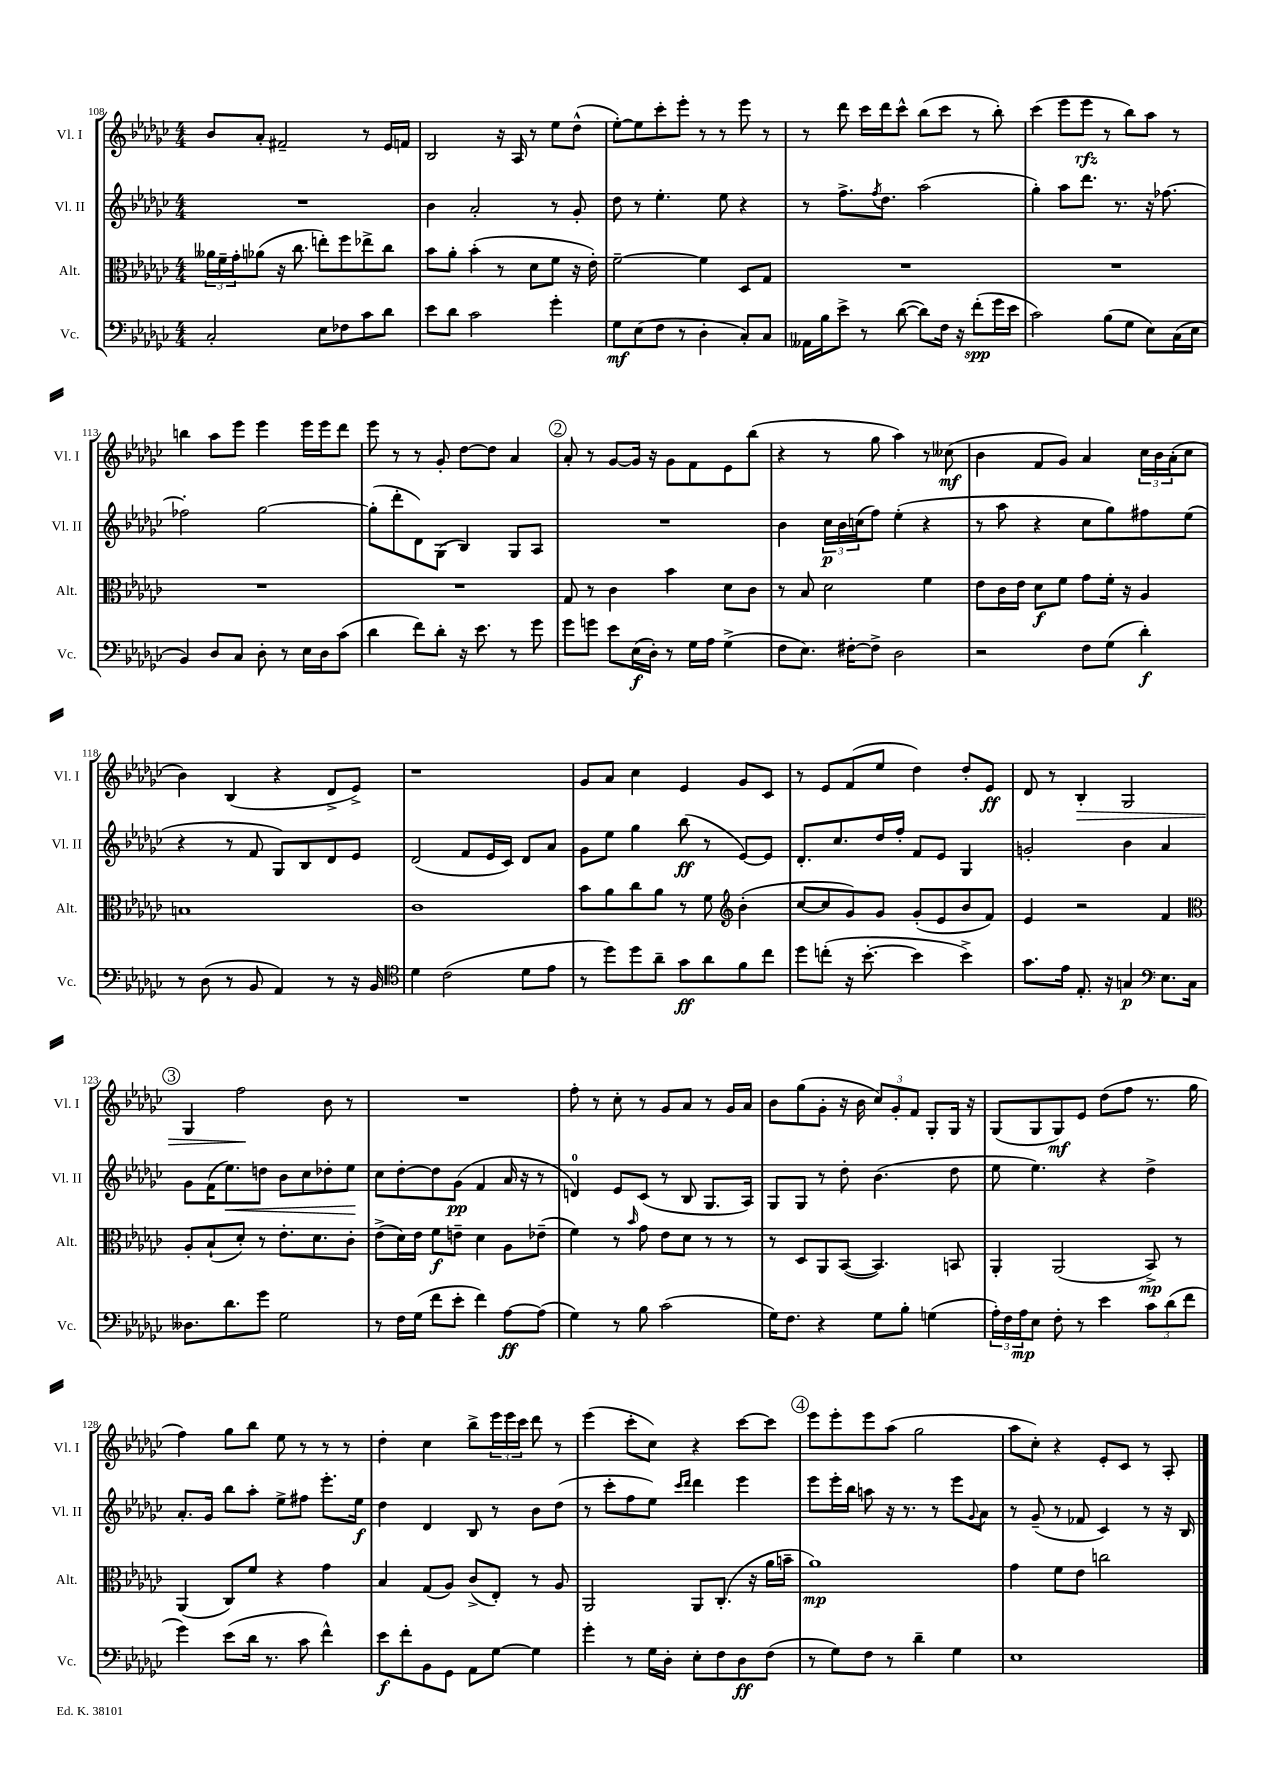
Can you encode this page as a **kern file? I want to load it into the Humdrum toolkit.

**kern	**dynam	**kern	**dynam	**kern	**dynam	**kern	**dynam
*part4	*part4	*part3	*part3	*part2	*part2	*part1	*part1
*staff4	*staff4	*staff3	*staff3	*staff2	*staff2	*staff1	*staff1
*I"Vc.	*	*I"Alt.	*	*I"Vl. II	*	*I"Vl. I	*
*I'Vc.	*	*I'Alt.	*	*I'Vl. II	*	*I'Vl. I	*
*clefF4	*	*clefC3	*	*clefG2	*	*clefG2	*
*k[b-e-a-d-g-c-]	*	*k[b-e-a-d-g-c-]	*	*k[b-e-a-d-g-c-]	*	*k[b-e-a-d-g-c-]	*
*M4/4	*	*M4/4	*	*M4/4	*	*M4/4	*
=108	=108	=108	=108	=108	=108	=108	=108
2C-'/	.	24a--X\LL	.	1r	.	8b-/L	.
.	.	24f~\	.	.	.	.	.
.	.	24g-'\J	.	.	.	.	.
.	.	(8a-X\J	.	.	.	8a-'/J	.
.	.	16r	.	.	.	2f#X~/	.
.	.	8.cc-\	.	.	.	.	.
8E-\L	.	8een'\L)	.	.	.	.	.
8F-X\	.	8ff\	.	.	.	.	.
8c-\	.	8ee-X^\	.	.	.	8r	.
8d-\J	.	8cc-\J	.	.	.	16e-/LL	.
.	.	.	.	.	.	16fn/JJ	.
=109	=109	=109	=109	=109	=109	=109	=109
8e-\L	.	8b-\L	.	4b-\	.	2B-/	.
8d-\J	.	8a-'\J	.	.	.	.	.
2c-\	.	(4b-'\	.	2a-'/	.	.	.
.	.	8r	.	.	.	16r	.
.	.	.	.	.	.	16A-/	.
.	.	8d-\L	.	.	.	8r	.
4g-'\	.	8f\J	.	8r	.	8ee-\L	.
.	.	16r	.	8g-'/	.	(8dd-^^\J	.
.	.	16e-'\)	.	.	.	.	.
=110	=110	=110	=110	=110	=110	=110	=110
8G-\L	mf	[2f~\	.	8dd-\	.	[8ee-'\L)	.
(8E-\	.	.	.	8r	.	8ee-\]	.
8F\J	.	.	.	4.ee-'\	.	8ccc-'\	.
8r	.	.	.	.	.	8eee-'\J	.
4D-'\	.	4f\]	.	.	.	8r	.
.	.	.	.	8ee-\	.	8r	.
8C-'/L)	.	8D-/L	.	4r	.	8eee-\	.
8C-/J	.	8G-/J	.	.	.	8r	.
=111	=111	=111	=111	=111	=111	=111	=111
16AA--X\LL	.	1r	.	8r	.	8r	.
16B-\J	.	.	.	.	.	.	.
8e-^\J	.	.	.	8.ff^\L	.	8ddd-\	.
8r	.	.	.	.	.	16ccc-\LL	.
.	.	.	.	8qff/	.	.	.
.	.	.	.	8.dd-\J	.	16ddd-\J	.
([8d-\	.	.	.	.	.	8ccc-^^\J	.
8d-\L])	.	.	.	(2aa-\	.	(8bb-\L	.
16F\Jk	.	.	.	.	.	8ccc-\J	.
16r	.	.	.	.	.	.	.
(8f'\L	spp	.	.	.	.	8r	.
16g-\L	.	.	.	.	.	8bb-'\)	.
16e-\JJ	.	.	.	.	.	.	.
=112	=112	=112	=112	=112	=112	=112	=112
2c-\)	.	1r	.	4gg-'\)	.	(4ccc-\	.
.	.	.	.	8aa-\L	.	8eee-\L	.
.	.	.	.	8.ddd-\J	.	8eee-\J	rfz
(8B-\L	.	.	.	.	.	8r	.
.	.	.	.	8.r	.	.	.
8G-\J	.	.	.	.	.	8bb-\L)	.
8E-\L)	.	.	.	16r	.	8aa-\J	.
.	.	.	.	[8.ff-X\	.	.	.
(16C-\L	.	.	.	.	.	8r	.
16E-\JJ	.	.	.	.	.	.	.
!!LO:LB:g=z
=113	=113	=113	=113	=113	=113	=113	=113
4BB-/)	.	1r	.	2ff-X'\]	.	4bbn\	.
8D-/L	.	.	.	.	.	8aa-\L	.
8C-/J	.	.	.	.	.	8eee-\J	.
8D-'\	.	.	.	[2gg-\	.	4eee-\	.
8r	.	.	.	.	.	.	.
16E-\LL	.	.	.	.	.	16eee-\LL	.
16D-\J	.	.	.	.	.	16eee-\J	.
(8c-\J	.	.	.	.	.	8ddd-\J	.
=114	=114	=114	=114	=114	=114	=114	=114
4d-\	.	1r	.	(8gg-'\L]	.	8eee-\	.
.	.	.	.	8ddd-'\	.	8r	.
8f\L)	.	.	.	8d-\)	.	8r	.
8d-'\J	.	.	.	(8G-\J	.	8g-'/	.
16r	.	.	.	4B-/)	.	[8dd-\L	.
8.e-\	.	.	.	.	.	.	.
.	.	.	.	.	.	8dd-\J]	.
8r	.	.	.	8G-/L	.	4a-/	.
8g-\	.	.	.	8A-/J	.	.	.
!!LO:REH:place=s1:t=2
=115	=115	=115	=115	=115	=115	=115	=115
8g-\L	.	8G-/	.	1r	.	8a-'/	.
8gn\J	.	8r	.	.	.	8r	.
8e-\L	.	4c-\	.	.	.	[8g-/L	.
(16E-\L	f	.	.	.	.	16g-/Jk]	.
16D-'\JJ)	.	.	.	.	.	16r	.
8r	.	4b-\	.	.	.	8g-\L	.
16G-\LL	.	.	.	.	.	8f\	.
16A-\JJ	.	.	.	.	.	.	.
(4G-^\	.	8d-\L	.	.	.	8e-\	.
.	.	8c-\J	.	.	.	(8bb-\J	.
=116	=116	=116	=116	=116	=116	=116	=116
8F\L	.	8r	.	4b-\	.	4r	.
8.E-\J)	.	8B-/	.	.	.	.	.
.	.	2d-\	.	24cc-\LL	p	8r	.
.	.	.	.	24b-\	.	.	.
[16F#X'\KL	.	.	.	.	.	.	.
.	.	.	.	(24ccn\J	.	.	.
8F#^\J]	.	.	.	8ff\J)	.	8gg-\	.
2D-\	.	.	.	(4ee-'\	.	4aa-\)	.
.	.	4f\	.	4r	.	8r	.
.	.	.	.	.	.	(8cc--X\	mf
=117	=117	=117	=117	=117	=117	=117	=117
2r	.	8e-\L	.	8r	.	4b-\	.
.	.	16c-\L	.	8aa-\	.	.	.
.	.	16e-\JJ	.	.	.	.	.
.	.	8d-\L	f	4r	.	8f/L	.
.	.	8f\J	.	.	.	8g-/J)	.
8F\L	.	8g-\L	.	8cc-\L	.	4a-/	.
(8G-\J	.	16f'\Jk	.	8gg-\)	.	.	.
.	.	16r	.	.	.	.	.
4d-'\)	f	4A-/	.	8ff#X\	.	24cc-\LL	.
.	.	.	.	.	.	24b-\	.
.	.	.	.	.	.	(24a-'\J	.
.	.	.	.	(8ee-\J	.	8cc-\J	.
!!LO:LB:g=z
=118	=118	=118	=118	=118	=118	=118	=118
8r	.	1Bn	.	4r	.	4b-\)	.
(8D-\	.	.	.	.	.	.	.
8r	.	.	.	8r	.	(4B-/	.
8BB-/	.	.	.	8f/	.	.	.
4AA-/)	.	.	.	8G-/L)	.	4r	.
.	.	.	.	8B-/	.	.	.
8r	.	.	.	8d-/	.	8d-^/L	.
16r	.	.	.	8e-/J	.	8e-^/J)	.
16BB-/	.	.	.	.	.	.	.
=119	=119	=119	=119	=119	=119	=119	=119
*clefC4	*	*	*	*	*	*	*
4d-\	.	1c-	.	(2d-/	.	1r	.
(2c-\	.	.	.	.	.	.	.
.	.	.	.	8f/L	.	.	.
.	.	.	.	16e-/L	.	.	.
.	.	.	.	16c-/JJ)	.	.	.
8d-\L	.	.	.	8d-/L	.	.	.
8e-\J	.	.	.	8a-/J	.	.	.
=120	=120	=120	=120	=120	=120	=120	=120
8r	.	8b-\L	.	8g-\L	.	8g-/L	.
8dd-\L)	.	8a-\	.	8ee-\J	.	8a-/J	.
8dd-\	.	8cc-\	.	4gg-\	.	4cc-\	.
8a-~\J	.	8a-\J	.	.	.	.	.
8g-\L	ff	8r	.	(8bb-\	ff	4e-/	.
8a-\	.	8f\	.	8r	.	.	.
*	*	*clefG2	*	*	*	*	*
8f\	.	(4b-'\	.	[8e-/L)	.	8g-/L	.
8cc-\J	.	.	.	8e-/J]	.	8c-/J	.
=121	=121	=121	=121	=121	=121	=121	=121
8dd-\L	.	[8cc-/L	.	8.d-'/L	.	8r	.
(8ccn'\J	.	8cc-/]	.	.	.	8e-/L	.
.	.	.	.	8.cc-/	.	.	.
16r	.	8g-/)	.	.	.	(8f/	.
[8.b-'\	.	.	.	.	.	.	.
.	.	8g-/J	.	16dd-/L	.	8ee-/J	.
.	.	.	.	16ff'/JJ	.	.	.
4b-\]	.	(8g-'/L	.	8f/L	.	4dd-\)	.
.	.	8e-/	.	8e-/J	.	.	.
4b-^\)	.	8b-/	.	4G-/	.	8dd-'/L	.
.	.	8f/J)	.	.	.	8e-/J	ff
=122	=122	=122	=122	=122	=122	=122	=122
8.g-\L	.	4e-/	.	2gn'/	.	8d-/	.
.	.	.	.	.	.	8r	.
16e-\Jk	.	.	.	.	.	.	.
!	!	!	!	!	!	!	!LO:HP:b
8.E-'/	.	2r	.	.	.	4B-'/	>
16r	.	.	.	.	.	.	.
4Gn/	p	.	.	4b-\	.	2G-/	.
*clefF4	*	*	*	*	*	*	*
8.E-\L	.	4f/	.	4a-/	.	.	.
16C-\Jk	.	.	.	.	.	.	.
!!LO:LB:g=z
!!LO:REH:place=s1:t=3
=123	=123	=123	=123	=123	=123	=123	=123
*	*	*clefC3	*	*	*	*	*
8.D--X\L	.	8A-'/L	.	8g-\L	.	4G-/	.
.	.	(8B-`/	.	(16f\K	.	.	.
!	!	!	!	!	!LO:HP:b	!	!
8.d-\	.	.	.	8.ee-\)	<	.	.
.	.	8d-'/J)	.	.	.	2ff\	.
8g-\J	.	8r	.	8ddn\J	.	.	.
2G-\	.	8.e-'\L	.	8b-\L	.	.	.
.	.	.	.	8cc-\	.	.	.
.	.	8.d-\	.	.	.	.	.
.	.	.	.	8dd-X'\	.	8b-\	]
.	.	8c-'\J	.	8ee-\J	.	8r	.
.	.	.	.	.	[	.	.
=124	=124	=124	=124	=124	=124	=124	=124
8r	.	(8e-^\L	.	8cc-\L	.	1r	.
16F\LL	.	16d-\L)	.	[8dd-'\	.	.	.
(16G-\JJ	.	16e-\JJ	.	.	.	.	.
8f\L	.	8f\L	f	8dd-\]	.	.	.
8e-'\J	.	8en~\J	.	(8g-\J	pp	.	.
4f\)	.	4d-\	.	4f/	.	.	.
[8A-\L	ff	8A-\L	.	16a-/	.	.	.
.	.	.	.	16r	.	.	.
(8A-\J]	.	(8e-X~\J	.	8r	.	.	.
=125	=125	=125	=125	=125	=125	=125	=125
4G-\)	.	4f\)	.	4dn/)	.	8ff'\	.
.	.	.	.	.	.	8r	.
8r	.	8r	.	8e-/L	.	8cc-'\	.
.	.	16qqb-/	.	.	.	.	.
8B-\	.	8g-\	.	(8c-/J	.	8r	.
(2c-\	.	8e-\L	.	8r	.	8g-/L	.
.	.	8d-\J	.	8B-/	.	8a-/J	.
.	.	8r	.	8.G-/L	.	8r	.
.	.	8r	.	.	.	16g-/LL	.
.	.	.	.	16A-/Jk)	.	16a-/JJ	.
=126	=126	=126	=126	=126	=126	=126	=126
16G-\KL)	.	8r	.	8G-/L	.	8b-\L	.
8.F\J	.	.	.	.	.	.	.
.	.	8D-/L	.	8G-/J	.	(8gg-\	.
4r	.	8AA-/	.	8r	.	8g-'\J	.
.	.	([8BB-/J	.	8dd-'\	.	16r	.
.	.	.	.	.	.	16b-\	.
8G-\L	.	4.BB-/])	.	(4.b-\	.	12cc-/L)	.
.	.	.	.	.	.	12g-'/	.
8B-'\J	.	.	.	.	.	.	.
.	.	.	.	.	.	12f/J	.
(4Gn\	.	.	.	.	.	8G-'/L	.
.	.	8BBn/	.	8dd-\	.	16G-/Jk	.
.	.	.	.	.	.	16r	.
=127	=127	=127	=127	=127	=127	=127	=127
24A-'\LL)	.	4AA-'/	.	8ee-\	.	(8G-/L	.
24F\	.	.	.	.	.	.	.
24A-\J	mp	.	.	.	.	.	.
8E-\J	.	.	.	4.ee-\)	.	8G-/	.
8F'\	.	(2AA-/	.	.	.	8G-/)	mf
8r	.	.	.	.	.	8e-/J	.
4e-\	.	.	.	4r	.	(8dd-\L	.
.	.	.	.	.	.	8ff\J	.
12c-\L	.	8BB-^/)	mp	4dd-^\	.	8.r	.
(12d-\	.	.	.	.	.	.	.
.	.	8r	.	.	.	.	.
12f\J	.	.	.	.	.	.	.
.	.	.	.	.	.	16gg-\	.
!!LO:LB:g=z
=128	=128	=128	=128	=128	=128	=128	=128
4g-\)	.	(4AA-/	.	8.a-'/L	.	4ff\)	.
.	.	.	.	16g-/Jk	.	.	.
(8e-\L	.	8C-/L)	.	8bb-\L	.	8gg-\L	.
16d-\Jk	.	8f/J	.	8aa-'\J	.	8bb-\J	.
8.r	.	.	.	.	.	.	.
.	.	4r	.	8ee-^\L	.	8ee-\	.
8c-\	.	.	.	8ff#X\J	.	8r	.
4f^^\)	.	4g-\	.	8.eee-'\L	.	8r	.
.	.	.	.	.	.	8r	.
.	.	.	.	16ee-\Jk	f	.	.
=129	=129	=129	=129	=129	=129	=129	=129
8e-\L	f	4B-/	.	4dd-\	.	4dd-'\	.
8f'\	.	.	.	.	.	.	.
8BB-\	.	(8G-/L	.	4d-/	.	4cc-\	.
8GG-\J	.	8A-/J)	.	.	.	.	.
8AA-\L	.	(8c-^/L	.	8B-/	.	8bb-^\L	.
[8G-\J	.	8E-'/J)	.	8r	.	24eee-\L	.
.	.	.	.	.	.	24eee-\	.
.	.	.	.	.	.	24ccc-\JJ	.
4G-\]	.	8r	.	8b-\L	.	8ddd-\	.
.	.	8A-/	.	(8dd-\J	.	8r	.
=130	=130	=130	=130	=130	=130	=130	=130
4g-'\	.	2AA-/	.	8r	.	(4eee-\	.
.	.	.	.	8ccc-'\L	.	.	.
8r	.	.	.	8ff\	.	8ccc-'\L	.
16G-\LL	.	.	.	8ee-\J)	.	8cc-\J)	.
16D-'\JJ	.	.	.	.	.	.	.
.	.	.	.	16qqccc-/LL	.	.	.
.	.	.	.	16qqddd-/JJ	.	.	.
8E-'\L	.	8AA-/L	.	4ddd-\	.	4r	.
8F\	.	(8.C-'/J	.	.	.	.	.
8D-\	ff	.	.	4eee-\	.	[8ccc-\L	.
.	.	16r	.	.	.	.	.
(8F\J	.	16a-\LL	.	.	.	8ccc-\J]	.
.	.	16bn~\JJ	.	.	.	.	.
!!LO:REH:place=s1:t=4
=131	=131	=131	=131	=131	=131	=131	=131
8r	.	1a-)	mp	8eee-\L	.	8eee-\L	.
8G-\L)	.	.	.	16eee-'\L	.	8eee-'\	.
.	.	.	.	16bb-\JJ	.	.	.
8F\J	.	.	.	8aan\	.	8eee-\	.
8r	.	.	.	16r	.	(8aa-\J	.
.	.	.	.	8.r	.	.	.
4d-~\	.	.	.	.	.	2gg-\	.
.	.	.	.	8r	.	.	.
4G-\	.	.	.	8eee-\L	.	.	.
.	.	.	.	8qqg-/	.	.	.
.	.	.	.	8a-\J	.	.	.
=132	=132	=132	=132	=132	=132	=132	=132
1E-	.	4g-\	.	8r	.	8aa-\L	.
.	.	.	.	(8g-~/	.	8cc-'\J)	.
.	.	8f\L	.	8r	.	4r	.
.	.	8e-\J	.	8f-X/	.	.	.
.	.	2ccn\	.	4c-/)	.	8e-'/L	.
.	.	.	.	.	.	8c-/J	.
.	.	.	.	8r	.	8r	.
.	.	.	.	16r	.	8A-'/	.
.	.	.	.	16B-/	.	.	.
==	==	==	==	==	==	==	==
*-	*-	*-	*-	*-	*-	*-	*-
